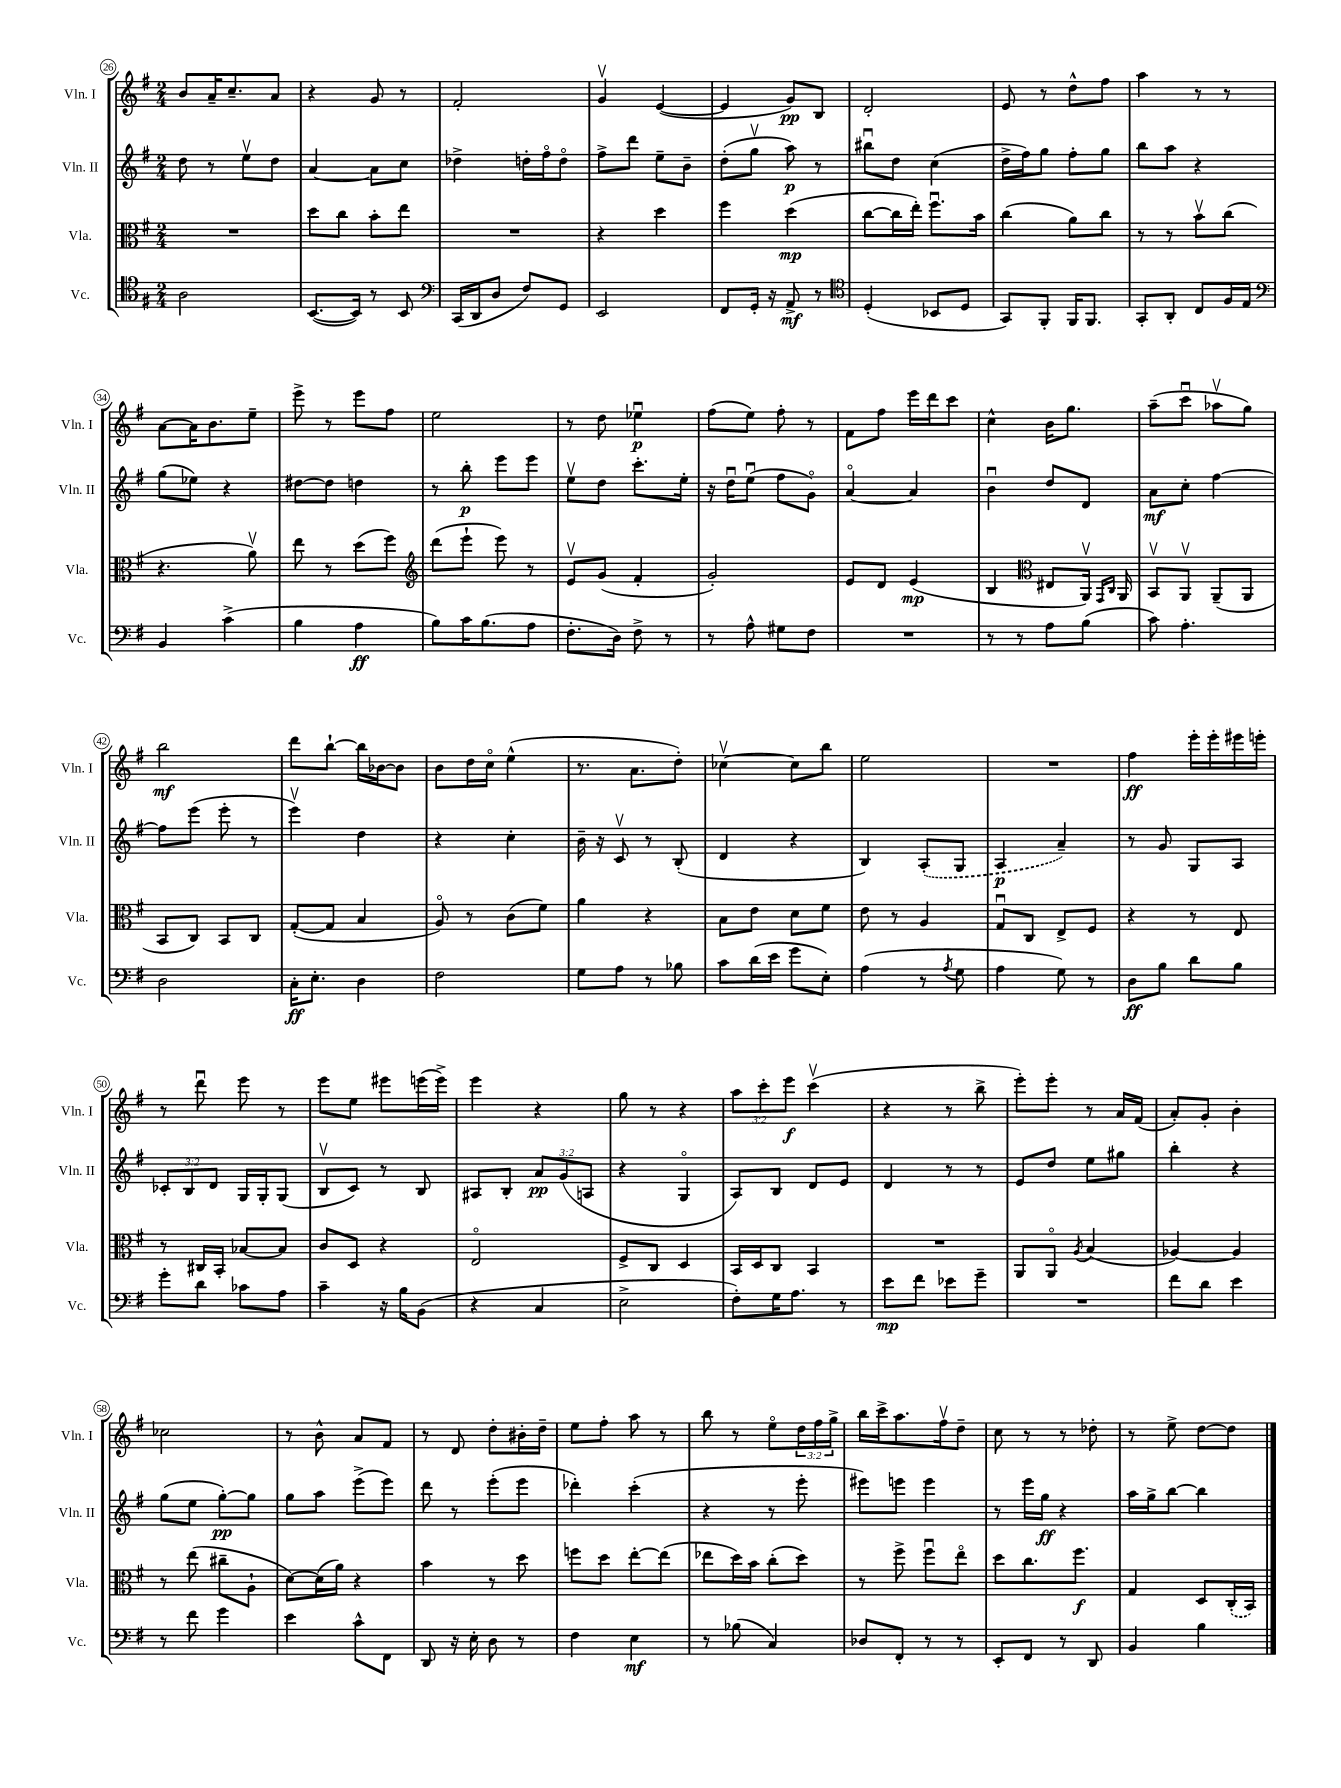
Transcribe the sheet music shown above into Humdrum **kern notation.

**kern	**kern	**kern	**kern
*staff4	*staff3	*staff2	*staff1
*clefC4	*clefC3	*clefG2	*clefG2
*k[f#]	*k[f#]	*k[f#]	*k[f#]
*M2/4	*M2/4	*M2/4	*M2/4
2A\	2r	8dd\	8b/L
.	.	8r	16a~/K
.	.	.	8.cc~/
.	.	8eev\L	.
.	.	8dd\J	8a/J
=	=	=	=
([8.BB/L	8dd\L	[4a/	4r
.	8cc\J	.	.
16BB/]Jk)	.	.	.
8r	8b'\L	8a\]L	8g/
8BB/	8ee\J	8cc\J	8r
=	=	=	=
*clefF4	*	*	*
(16CC/LL	2r	4dd-^\	2f#'/
16DD/J	.	.	.
8D/J	.	.	.
8F#/L)	.	16dd'\LL	.
.	.	16ff#o\J	.
8GG/J	.	8ddo\J	.
=	=	=	=
2EE/	4r	8ff#^\L	4gv/
.	.	8ddd\J	.
.	4dd\	8ee~\L	([4e/
.	.	8b~\J	.
=	=	=	=
8FF#/L	4ff#\	(8dd'\L	4e/]
16GG'/Jk	.	8ggv\J	.
16r	.	.	.
8AA^/	(4dd\	8aa\)	8g/L)
8r	.	8r	8B/J
=	=	=	=
*clefC4	*	*	*
(4D'/	[8cc\L	8bb#u\L	2d'/
.	16cc\]L	8dd\J	.
.	16ee'\JJ)	.	.
8BB-/L	8.ff#u\L	(4cc\	.
8D/J	.	.	.
.	16b\Jk	.	.
=	=	=	=
8GG/L)	(4cc\	16dd^\LL	8e/
.	.	16ff#\J)	.
8FF#'/J	.	8gg\J	8r
16FF#/LK	8a\L)	8ff#'\L	8dd^^\L
8.FF#/J	.	.	.
.	8cc\J	8gg\J	8ff#\J
=	=	=	=
8GG'/L	8r	8bb\L	4aa\
8AA'/J	8r	8aa\J	.
8C/L	8bv\L	4r	8r
16F#/L	(8cc\J	.	8r
16E/JJ	.	.	.
=	=	=	=
*clefF4	*	*	*
4BB/	4.r	(8gg\L	[8a\L
.	.	8ee-\J)	16a\]K
.	.	.	8.b\
(4c^\	.	4r	.
.	8av\)	.	8ee~\J
=	=	=	=
4B\	8ee\	[8dd#\L	8eee^\
.	8r	8dd#\]J	8r
4A\	(8dd\L	4dd\	8eee\L
.	8ff#\J)	.	8ff#\J
=	=	=	=
*	*clefG2	*	*
8B\L)	(8ddd\L	8r	2ee\
16c\K	8eee`\J	8bb'\	.
(8.B\	.	.	.
.	8eee\)	8eee\L	.
8A\J	8r	8eee\J	.
=	=	=	=
8.F#'\L	8ev/L	8eev\L	8r
.	(8g/J	8dd\J	8dd\
16D\Jk)	.	.	.
8F#^\	4f#'/	8.ccc'\L	4ee-u\
8r	.	.	.
.	.	16ee'\Jk	.
=	=	=	=
8r	2g'/)	16r	(8ff#\L
.	.	16ddu\LK	.
8A^^\	.	(8eeu\J	8ee\J)
8G#\L	.	8ff#\L	8ff#'\
8F#\J	.	8go\J)	8r
=	=	=	=
2r	8e/L	[4ao/	8f#\L
.	8d/J	.	8ff#\J
.	(4e/	4a/]	16eee\LL
.	.	.	16ddd\J
.	.	.	8ccc\J
=	=	=	=
8r	4B/	4bu\	4cc^^\
8r	.	.	.
*	*clefC3	*	*
8A\L	8E#/L	8dd/L	16b\LK
.	.	.	8.gg\J
(8B\J	16AAv/Jk)	8d/J	.
.	16qqGG/LL	.	.
.	16qqC/JJ	.	.
.	16AA/	.	.
=	=	=	=
8c\)	8BBv/L	8a\L	(8aa~\L
4.A'\	8AAv/J	8cc'\J	8cccu\J
.	(8AA~/L	[4ff#\	8aa-v\L
.	8AA/J	.	8gg\J)
=	=	=	=
2D\	8BB/L	8ff#\]L	2bb\
.	8C/J)	(8eee\J	.
.	8BB/L	8eee'\	.
.	8C/J	8r	.
=	=	=	=
16C'\LK	([8G'/L	4eeev\)	8ddd\L
8.E'\J	.	.	.
.	8G/]J	.	[8bb`\J
4D\	4B/	4dd\	16bb\]LL
.	.	.	[16b-\J
.	.	.	8b-\]J
=	=	=	=
2F#\	8Ao/)	4r	8b\L
.	8r	.	16dd\L
.	.	.	16cco\JJ
.	(8c\L	4cc'\	(4ee^^\
.	8f#\J)	.	.
=	=	=	=
8G\L	4a\	16b~\	8.r
.	.	16r	.
8A\J	.	8cv/	.
.	.	.	8.a\L
8r	4r	8r	.
8B-\	.	(8B'/	8dd'\J)
=	=	=	=
8c\L	8B\L	4d/	[4cc-v\
(16d\L	8e\J	.	.
16e\JJ	.	.	.
8g\L	8d\L	4r	8cc-\]L
8E'\J)	8f#\J	.	8bb\J
=	=	=	=
(4A\	8e\	4B/)	2ee\
.	8r	.	.
8r	4A/	(8A'/L	.
8qA/	.	.	.
8G\	.	8G/J	.
=	=	=	=
4A\	8Gu/L	4A/	2r
.	8C/J	.	.
8G\)	8E^/L	4a~/)	.
8r	8F#/J	.	.
=	=	=	=
8D\L	4r	8r	4ff#\
8B\J	.	8g/	.
8d\L	8r	8G/L	16eee'\LL
.	.	.	16eee'\
8B\J	8E/	8A/J	16eee#\
.	.	.	16eee'\JJ
=	=	=	=
8g'\L	8r	12c-'/L	8r
.	.	12B/	.
8d\J	16C#/LL	.	8dddu\
.	.	12d/J	.
.	16BB'/JJ	.	.
8c-\L	[8B-/L	16G/LL	8eee\
.	.	16G'/J	.
8A\J	8B-/]J	(8G/J	8r
=	=	=	=
4c~\	8c/L	8Bv/L	8eee\L
.	8D/J	8c/J)	8ee\J
16r	4r	8r	8eee#\L
16B\LK	.	.	.
(8BB\J	.	8B/	(16eee\L
.	.	.	16eee^\JJ)
=	=	=	=
4r	2Eo/	8A#/L	4eee\
.	.	8B'/J	.
4C/	.	12a/L	4r
.	.	(12g/	.
.	.	12A/J	.
=	=	=	=
2E^\	8F#^/L	4r	8gg\
.	8C/J	.	8r
.	4D/	4Go/	4r
=	=	=	=
8F#'\L)	16BB/LL	8A/L)	12aa\L
.	16D/J	.	.
.	.	.	12ccc'\
16G\K	8C/J	8B/J	.
.	.	.	12eee\J
8.A\J	.	.	.
.	4BB/	8d/L	(4cccv\
8r	.	8e/J	.
=	=	=	=
8e\L	2r	4d/	4r
8f#\J	.	.	.
8e-\L	.	8r	8r
8g~\J	.	8r	8bb^\
=	=	=	=
2r	8AA/L	8e/L	8eee'\L)
.	8AAo/J	8dd/J	8eee'\J
.	8qA/	.	.
.	(4B/	8ee\L	8r
.	.	8gg#\J	16a/LL
.	.	.	(16f#/JJ
=	=	=	=
8f#\L	[4A-/)	4bb'\	8a'/L)
8d\J	.	.	8g'/J
4e\	4A-/]	4r	4b'\
=	=	=	=
8r	8r	(8gg\L	2cc-\
8f#\	(8ee\	8ee\J	.
4g\	8cc#~\L	[8gg'\L)	.
.	8A`\J	8gg\]J	.
=	=	=	=
4e\	[8d\L)	8gg\L	8r
.	(16d\]L	8aa\J	8b^^\
.	16a\JJ)	.	.
8c^^\L	4r	(8eee^\L	8a/L
8FF#\J	.	8eee\J)	8f#/J
=	=	=	=
8DD/	4b\	8ddd\	8r
16r	.	8r	8d/
16E'\	.	.	.
8D\	8r	(8eee'\L	8dd'\L
8r	8dd\	8eee\J	16b#'\L
.	.	.	16dd~\JJ
=	=	=	=
4F#\	8ff\L	4ddd-'\)	8ee\L
.	8dd\J	.	8ff#'\J
4E\	[8ee'\L	(4ccc'\	8aa\
.	(8ee\]J	.	8r
=	=	=	=
8r	8ee-\L	4r	8bb\
(8B-\	16dd\L)	.	8r
.	16b\JJ	.	.
4C/)	(8cc'\L	8r	8eeo\L
.	8dd\J)	8eee'\	24dd\L
.	.	.	24ff#\
.	.	.	24gg^\JJ
=	=	=	=
8D-/L	8r	8eee#\L)	16bb\LL
.	.	.	16ccc^\J
8FF#'/J	8ff#^\	8eee\J	8.aa\
8r	8ff#u\L	4eee\	.
.	.	.	16ff#v\k
8r	8eeo\J	.	8dd~\J
=	=	=	=
8EE'/L	8dd\L	8r	8cc\
8FF#/J	8.cc\	16eee\LL	8r
.	.	16gg\JJ	.
8r	.	4r	8r
.	8.ff#\J	.	.
8DD/	.	.	8dd-'\
=	=	=	=
4BB/	4G/	16aa\LL	8r
.	.	16gg^\J	.
.	.	[8bb\J	8ee^\
4B\	8D/L	4bb\]	[8dd\L
.	(16C'/L	.	8dd\]J
.	16BB/JJ)	.	.
==	==	==	==
*-	*-	*-	*-
